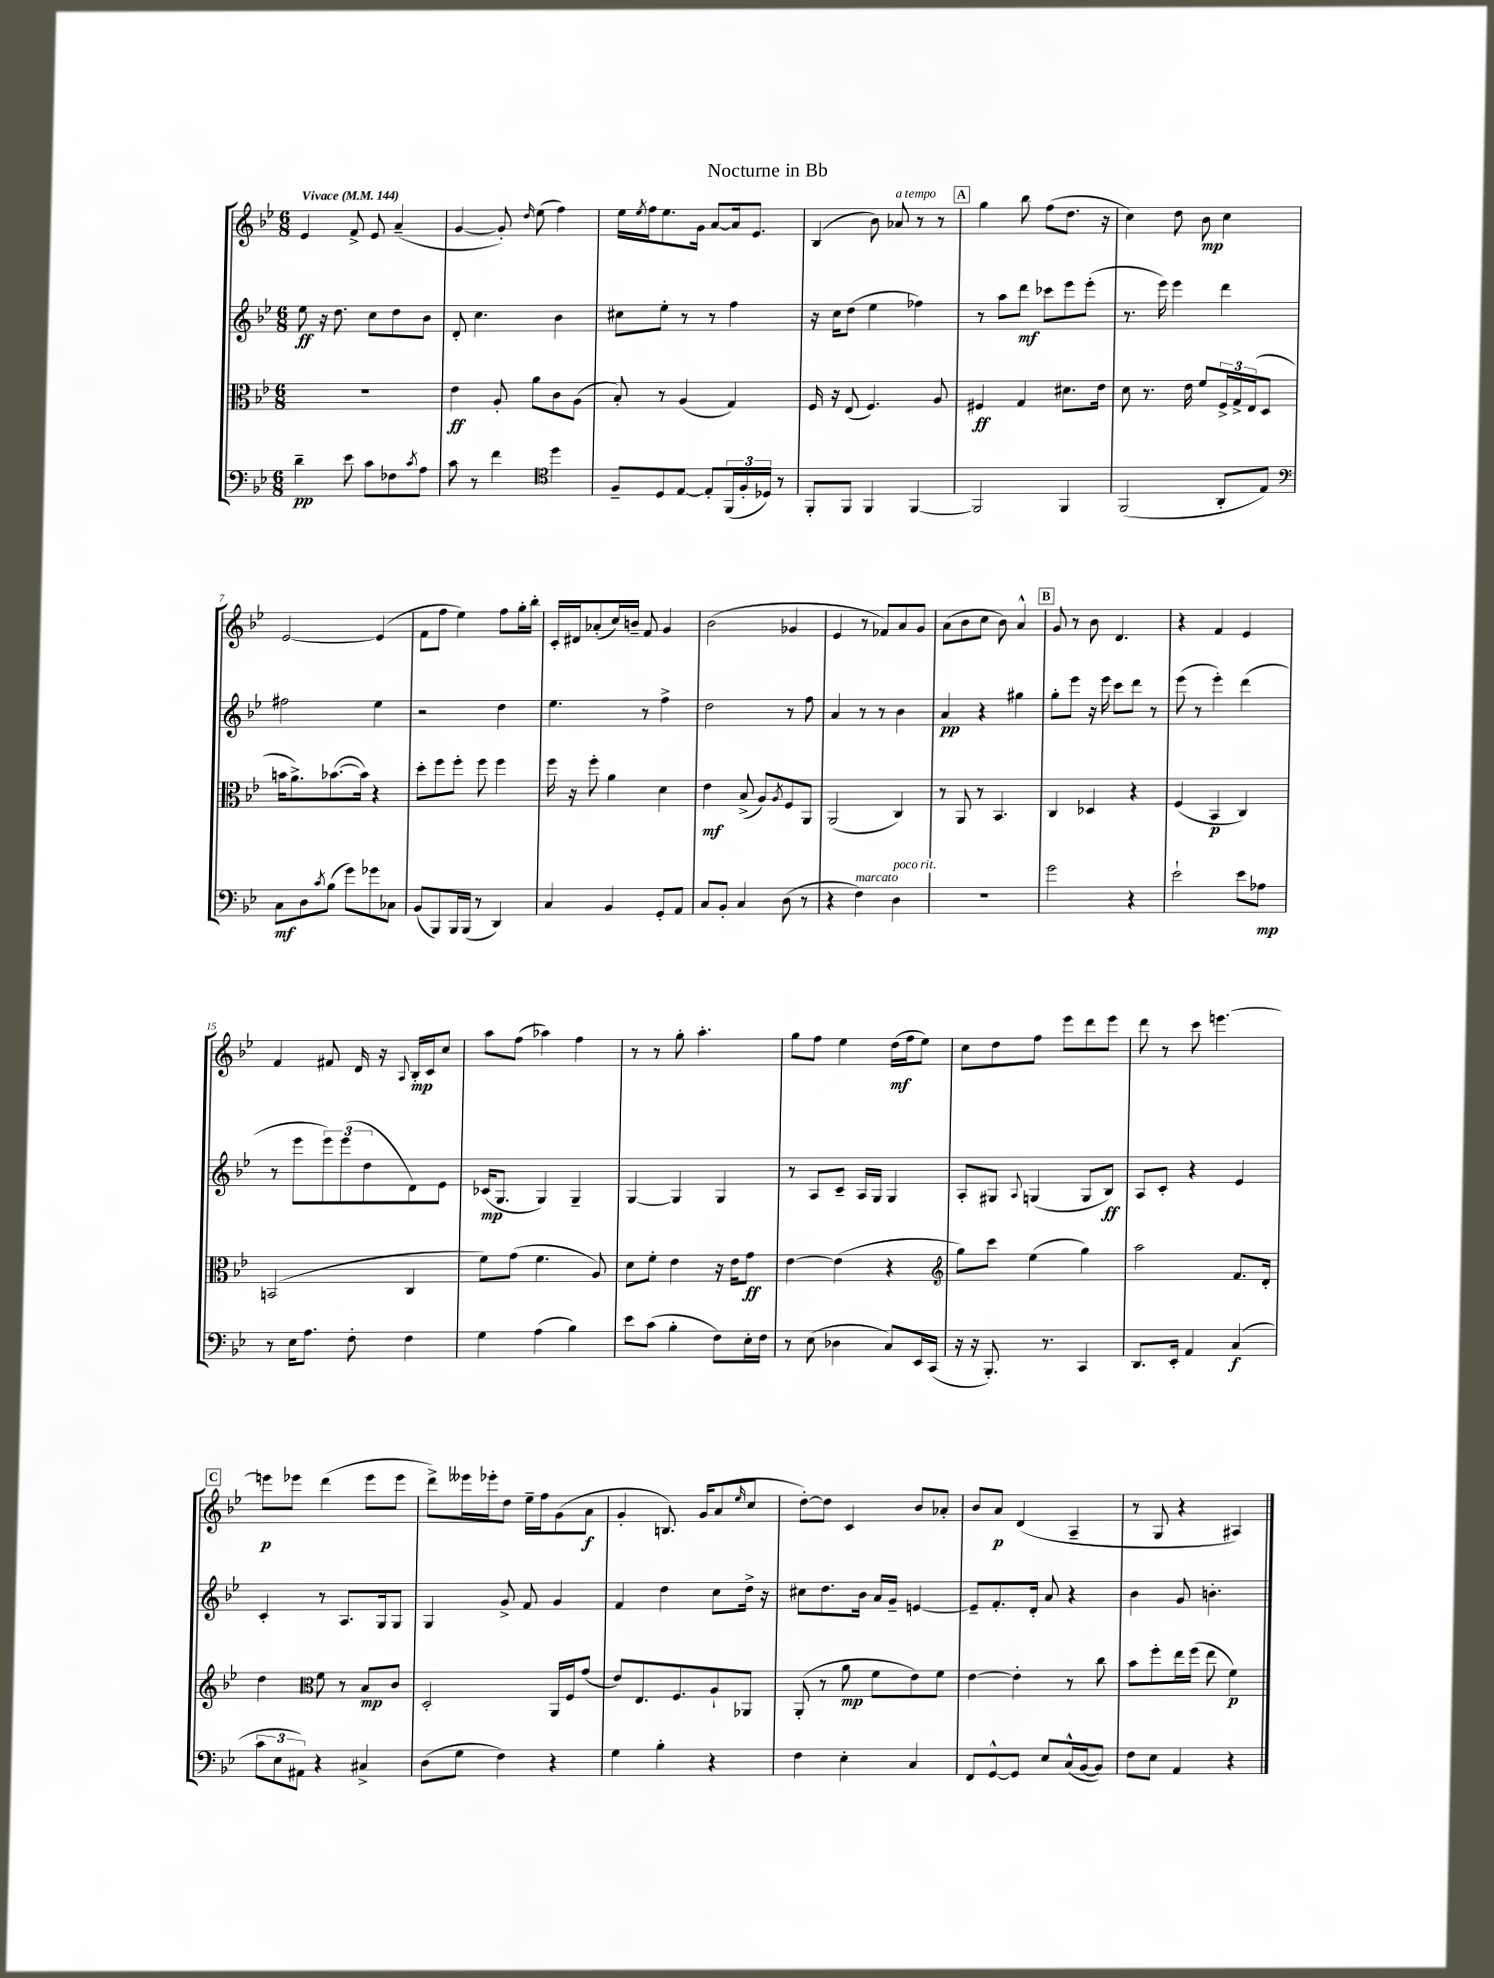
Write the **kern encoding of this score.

**kern	**kern	**kern	**kern
*staff4	*staff3	*staff2	*staff1
*clefF4	*clefC3	*clefG2	*clefG2
*k[b-e-]	*k[b-e-]	*k[b-e-]	*k[b-e-]
*M6/8	*M6/8	*M6/8	*M6/8
*MM144	*MM144	*MM144	*MM144
4d~\	2.r	8ee-\	4e-/
.	.	16r	.
.	.	8.dd\	.
8e-\	.	.	8f^/
8c\L	.	8cc\L	8e-/
8F-\	.	8dd\	(4a~/
8qc/	.	.	.
8A\J	.	8b-\J	.
=	=	=	=
8c\	4e-\	8d'/	[4g/
8r	.	4.cc\	.
4f\	8A'/	.	8g'/])
.	.	.	16qqdd/
.	8a\L	.	(8ee-\
*clefC4	*	*	*
4dd\	8c\	4b-\	4ff\)
.	(8A\J	.	.
=	=	=	=
8F~/L	8B-'/)	8cc#\L	16ee-\LL
.	.	.	8qee-/
.	.	.	16ff\J
8D/	8r	8ee-'\J	8.ee-\
[8E-/J	(4A/	8r	.
.	.	.	16g\Jk
8E-'/]L	.	8r	[8a/L
(24FF/L	4G/)	4ff\	16a/]k
24F'/	.	.	.
.	.	.	8.e-/J
24D-/JJ)	.	.	.
8r	.	.	.
=	=	=	=
8FF'/L	16F/	16r	(4B-/
.	16r	16cc\LK	.
8FF/J	(8E-/	(8dd\J	.
4FF/	4.F/)	4ee-\	8b-\)
.	.	.	8a-/
[4FF/	.	4ff-\)	8r
.	8A/	.	8r
=	=	=	=
2FF/]	4F#/	8r	4gg\
.	.	8aa\L	.
.	4G/	8ddd\J	8bb-\
.	.	8ccc-\L	(8ff\L
4FF/	8.d#\L	8eee-\	8.dd\J
.	.	(8eee-'\J	.
.	16e-\Jk	.	16r
=	=	=	=
(2FF/	8d\	8.r	4cc\)
.	8.r	.	.
.	.	16eee-\)	.
.	.	4eee-\	8dd\
.	16e-\	.	.
.	8f/L	.	8b-\
8AA'/L	24F^/L	4ddd\	4cc\
.	24G^/	.	.
.	(24E-/J	.	.
8E-/J)	8D/J	.	.
=	=	=	=
*clefF4	*	*	*
8C\L	16b\LK	2ff#\	[2e-/
.	8.a^\)	.	.
8D\	.	.	.
8qc/	.	.	.
(8B-\J	([8.b-\	.	.
8g\L)	.	.	.
.	16b-\]Jk)	.	.
8g-\	4r	4ee-\	(4e-/]
8C-\J	.	.	.
=	=	=	=
(8BB-/L	8dd'\L	2r	8f\L
8BBB-/)	8ff\	.	8ff\J
16BBB-/L	8ff'\J	.	4ee-\)
(16BBB-/JJ	.	.	.
8r	8ff\	.	.
4DD/)	4ff\	4dd\	8ff\L
.	.	.	16gg'\L
.	.	.	16bb-'\JJ
=	=	=	=
4C/	16ff\	4.ee-\	16c'/LL
.	16r	.	16d#/J
.	8ff'\	.	(8a-'/
4BB-/	4a\	.	16cc/L)
.	.	.	16b~/JJ
.	.	8r	8f/
8GG'/L	4d\	4ff^\	4g/
8AA/J	.	.	.
=	=	=	=
8C/L	4e-\	2dd\	(2b-\
8BB-'/J	.	.	.
4C/	(8B-^/	.	.
.	8A/L)	.	.
.	8qA/	.	.
(8D\	8F/	8r	4g-/
8r	8AA/J	8ff\	.
=	=	=	=
4r	(2AA/	4a/	4e-/
4F\)	.	8r	8r
.	.	8r	8f-/L)
4D\	4C/)	4b-\	8a/
.	.	.	8g/J
=	=	=	=
2.r	8r	4a/	(8a\L
.	8AA/	.	8b-\
.	8r	4r	8cc\J
.	4.BB-/	.	8b-\)
.	.	4gg#\	4a^^/
=	=	=	=
2g\	4C/	8gg'\L	8g/
.	.	8eee-\J	8r
.	4D-/	16r	8b-\
.	.	16eee-\	.
.	.	8ccc\L	4.d/
4r	4r	8ddd\J	.
.	.	8r	.
=	=	=	=
2e-`\	(4F/	(8eee-\	4r
.	.	8r	.
.	4BB-/	4eee-'\)	4f/
8e-\L	4C/)	(4ddd\	4e-/
8A-\J	.	.	.
=	=	=	=
8r	(2BB/	8r	4f/
16E-\LK	.	8eee-\L	.
8.A\J	.	.	.
.	.	12eee-\)	8f#/
.	.	(12eee-\	.
8F'\	.	.	16d/
.	.	12dd\	.
.	.	.	16r
.	.	.	8qqA/
4F\	4C/	8d\)	16B-'/LL
.	.	.	16c/J
.	.	8e-\J	8cc/J
=	=	=	=
4G\	8f\L)	(16c-/LK	8aa\L
.	.	8.G/J	.
.	(8g\J	.	(8ff\J
(4A\	4.f\	4G/)	4aa-\)
4B-\)	.	4G~/	4ff\
.	8A/)	.	.
=	=	=	=
8e-\L	8d\L	[4G/	8r
(8c\J	8f'\J	.	8r
4B-'\	4e-\	4G/]	8gg'\
.	.	.	4.aa'\
8F\L)	16r	4G/	.
.	16e-\LK	.	.
16E-'\L	8g\J	.	.
16F\JJ	.	.	.
=	=	=	=
8r	[4e-\	8r	8gg\L
(8E-\	.	8A/L	8ff\J
4D-\	(4e-\]	8c~/J	4ee-\
.	.	16A/LL	.
.	.	16G/JJ	.
8C/L)	4r	4G/	(16dd\LL
.	.	.	16ff\J
16EE-/L	.	.	8ee-\J)
(16CC/JJ	.	.	.
=	=	=	=
*	*clefG2	*	*
16r	8gg\L)	8A'/L	8cc\L
16r	.	.	.
8.BBB-'/)	8ccc\J	8G#/J	8dd\
.	.	8qqA/	.
.	(4ee-\	(4G/	8ff\J
8.r	.	.	.
.	.	.	8eee-\L
4CC/	4gg\)	8G/L	8ddd\
.	.	8B-/J)	8eee-\J
=	=	=	=
8.DD/L	2aa\	8A/L	8ddd\
.	.	8c'/J	8r
16EE-'/Jk	.	.	.
4AA/	.	4r	8ccc\
.	.	.	[4.eee\
(4C/	8.f/L	4e-/	.
.	16d'/Jk	.	.
=	=	=	=
12c\L	4dd\	4c'/	8eee\]L
12E-\	.	.	.
.	.	.	8eee-\J
12AA#\J)	.	.	.
*	*clefC3	*	*
4r	8f\	8r	(4ddd\
.	8r	8.A/L	.
4C#^/	8B-/L	.	8eee-\L
.	.	16G/k	.
.	8c/J	8G/J	8eee-\J
=	=	=	=
(8D\L	2D'/	4G/	8ddd^\L)
8G\J	.	.	16eee--\L
.	.	.	16eee-'\J
4F\)	.	8g^/	8dd\J
.	.	8f/	16ee-~\LL
.	.	.	16ff\J
4r	16AA/LL	4g/	(8g\
.	16F/J	.	.
.	(8g/J	.	8a\J
=	=	=	=
4G\	8e-/L)	4f/	4g'/
.	8.E-/	.	.
4B-'\	.	4dd\	8.B/)
.	8.F/	.	.
.	.	.	(16g/LK
4r	8A`/	8cc\L	8a/
.	.	.	16qqee-/
.	8AA-/J	16dd^\Jk	8cc/J
.	.	16r	.
=	=	=	=
4F\	(8AA'/	8cc#\L	[8dd'\L)
.	8r	8.dd\	8dd\]J
4E-'\	8a\	.	4c/
.	.	16b-\Jk	.
.	8f\L	16a/LL	.
.	.	16g~/JJ	.
4C/	8e-\)	[4e/	8b-/L
.	8f\J	.	8a-'/J
=	=	=	=
8FF/L	[4e-\	8e~/]L	8b-/L
[8GG^^/	.	8.f'/	8a/J
8GG/]J	4e-'\]	.	(4d/
.	.	16d'/Jk	.
8E-/L	.	8a/	.
(16C^^/L	8r	4r	4A~/
[16BB-/J	.	.	.
8BB-/]J)	8cc\	.	.
=	=	=	=
8F\L	8b-\L	4b-\	8r
8E-\J	8ff'\	.	8G/
4AA/	16ee-\L	8g/	4r
.	(16ff\JJ	.	.
.	8ee-\	4.b'\	.
4r	4f\)	.	4A#/)
==	==	==	==
*-	*-	*-	*-
